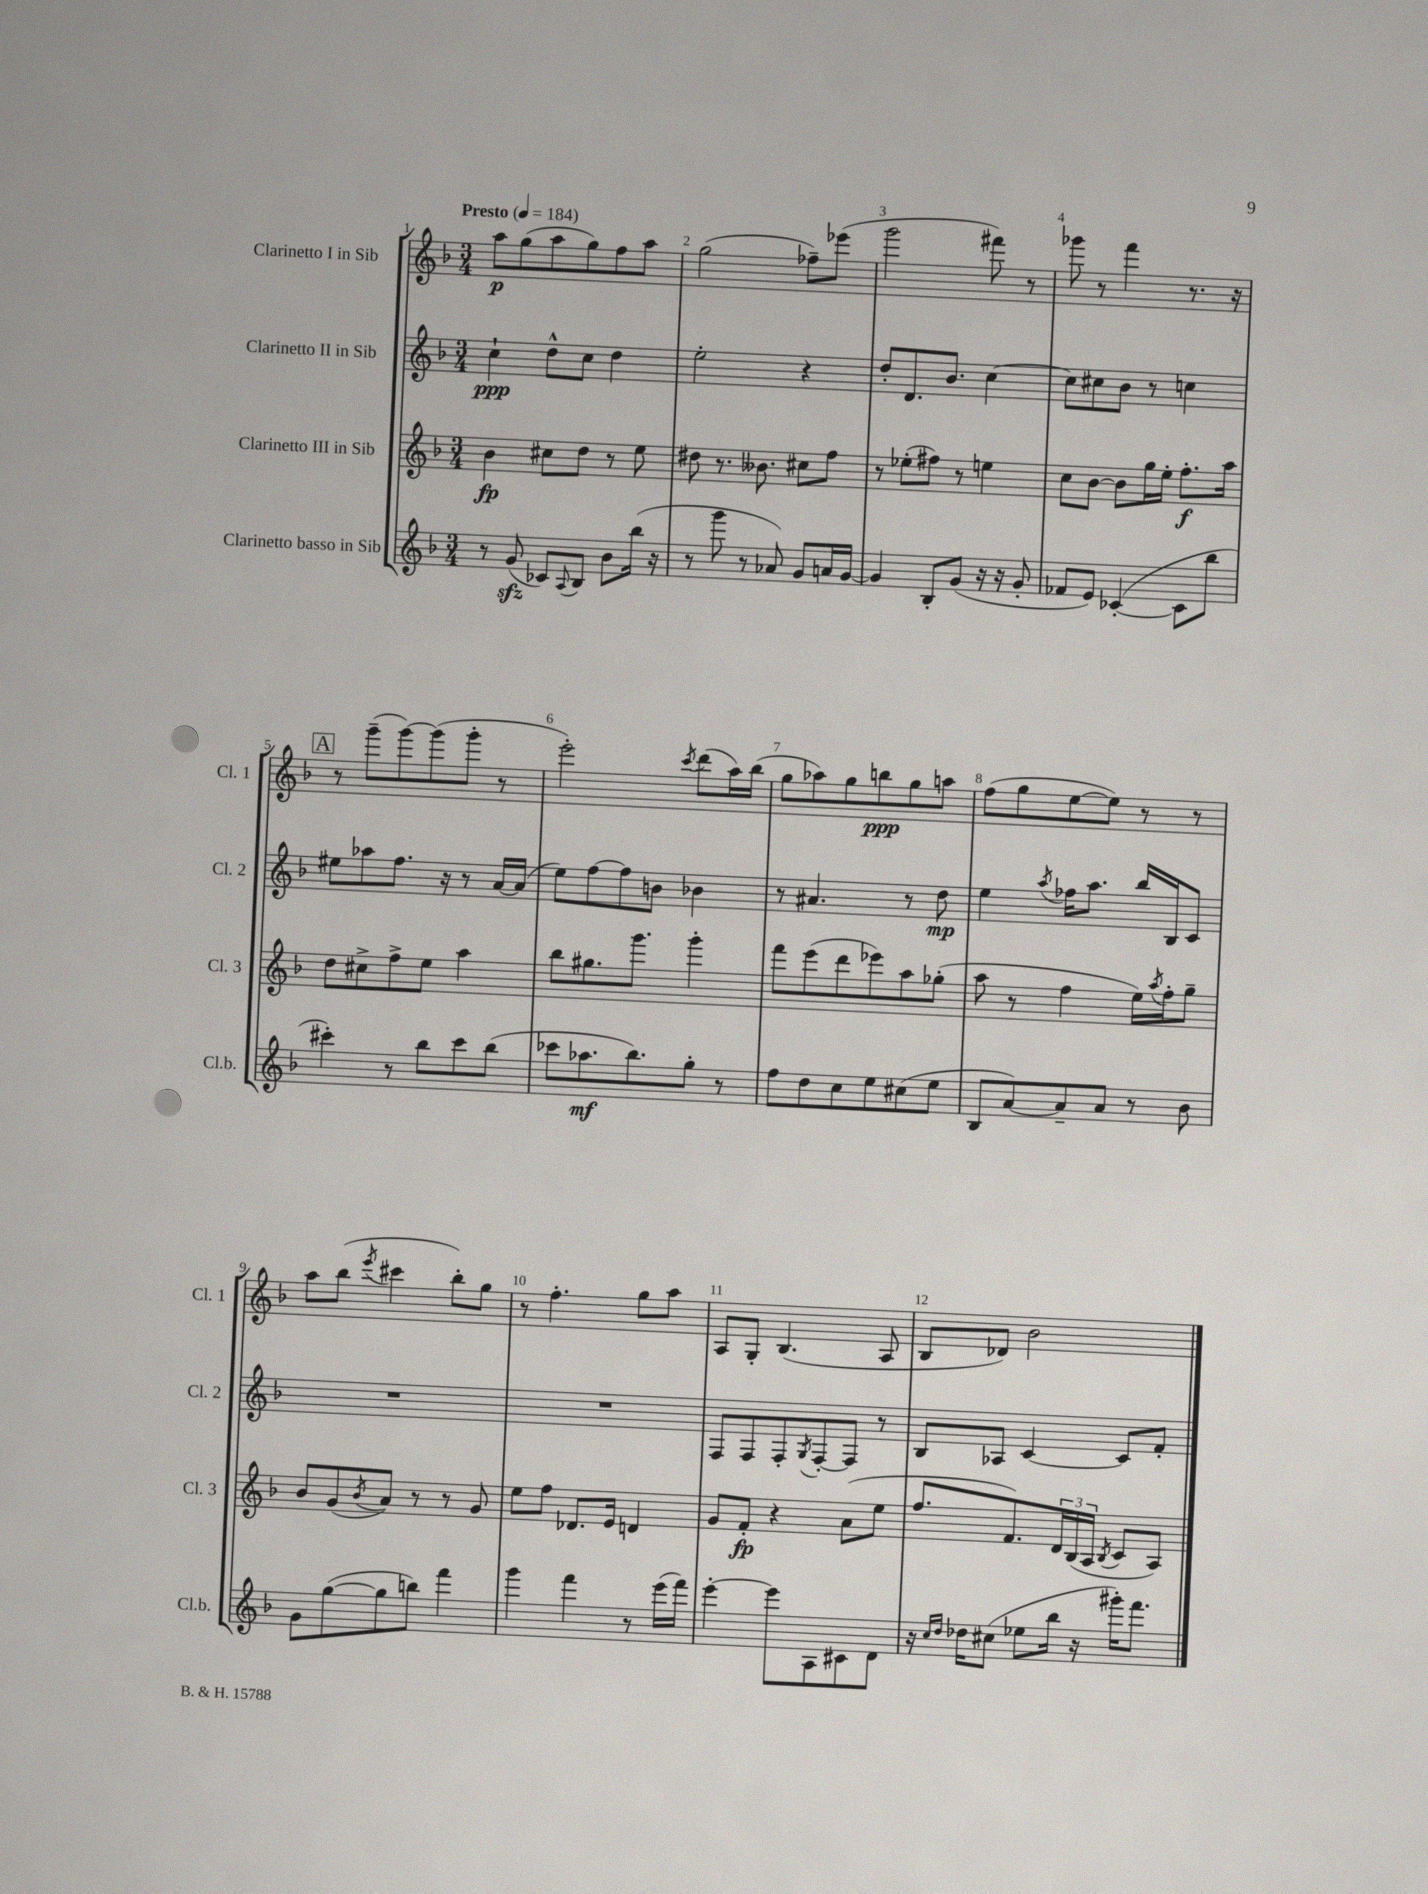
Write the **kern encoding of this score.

**kern	**kern	**kern	**kern
*staff4	*staff3	*staff2	*staff1
*clefG2	*clefG2	*clefG2	*clefG2
*k[b-]	*k[b-]	*k[b-]	*k[b-]
*M3/4	*M3/4	*M3/4	*M3/4
*MM184	*MM184	*MM184	*MM184
8r	4b-	4cc`	8aa
(8g	.	.	(8gg
8c-)	8cc#	8dd^^	8aa
8qqA	.	.	.
8B-	8dd	8cc	8gg)
8b-	8r	4dd	8ff
(16bb-	8ee	.	8aa
16r	.	.	.
=	=	=	=
8r	8dd#	2ee'	(2gg
8ggg	8.r	.	.
8r	.	.	.
.	8.b--	.	.
8a-)	.	.	.
8g	8cc#	4r	8ff-~)
16a	8ff	.	(8eee-
[16g	.	.	.
=	=	=	=
4g]	8r	8dd'	2ggg
.	(8ee-'	8.d	.
8B-'	8ff#)	.	.
.	.	8.b-	.
(8g	8r	.	.
16r	4ee	[4cc	8fff#)
16r	.	.	.
8g'	.	.	8r
=	=	=	=
8f-	8cc	8cc]	8ggg-
8e)	[8b-	8cc#	8r
([4c-'	8b-]	8b-	4fff
.	16gg	8r	.
.	16ee'	.	.
8c-]	8.ff'	4cc	8.r
8bb-	.	.	.
.	16aa	.	16r
=	=	=	=
4ccc#')	8dd	8ee#	8r
.	8cc#^	8aa-	(8ggg~
8r	8ff^	8.ff	[8ggg)
8bb-	8ee	.	(8ggg]
.	.	16r	.
8ccc#	4aa	8r	8ggg'
(8bb-	.	[16a	8r
.	.	(16a]	.
=	=	=	=
8ccc-	8bb-	8ee)	2eee')
8.aa-	8.gg#	[8ff	.
.	.	8ff]	.
8.bb-)	8.ggg	.	.
.	.	8b	.
.	.	.	8qccc
8gg'	4ggg'	4b-	(8ddd
8r	.	.	16aa)
.	.	.	(16bb-
=	=	=	=
8ff	8fff	8r	8gg
8dd	(8eee	4.a#	8aa-)
8cc	8ddd	.	8gg
8ee	8eee-)	.	8bb
(8cc#	8aa	8r	8gg
8ee	(8gg-'	8dd	8aa
=	=	=	=
8B-	8aa	4ee	(8ff
[8a)	8r	.	8gg
.	.	8qaa	.
8a~]	4ff	16ff-	[8ee
.	.	8.aa	.
8a	.	.	8ee])
8r	16ee)	16bb-	8r
.	8qaa	.	.
.	16ff'	16B-	.
8b-	8gg~	8c	8r
=	=	=	=
8g	8b-	2.r	8aa
([8gg	(8g	.	(8bb-
.	8qb-	.	8qeee
8gg]	8a)	.	4ccc#
8bb)	8r	.	.
4fff	8r	.	8bb-')
.	8g	.	8gg
=	=	=	=
4ggg	8ee	2.r	8r
.	8ff	.	4.ff'
4fff	8.d-	.	.
.	16e	.	.
8r	4d	.	8gg
(16eee	.	.	8aa
16fff)	.	.	.
=	=	=	=
[4eee'	8g	8F	8A
.	8f'	8F	8G'
8eee]	4r	8F'	(4.B-
.	.	8qG	.
8A	.	[8F'	.
8c#	(8a	8F]	.
8d	8ee	8r	8A
=	=	=	=
16r	8.ff	8B-	8B-
16qqcc	.	.	.
16qqdd	.	.	.
16dd-	.	.	.
(8cc#	.	8A-	8d-)
.	8.f)	.	.
8ee-	.	[4c	2b-
16bb-	24d	.	.
.	(24B-	.	.
16r	.	.	.
.	24A	.	.
.	8qB-	.	.
16ggg#')	8c	8c]	.
8.fff	.	.	.
.	8A)	8f'	.
==	==	==	==
*-	*-	*-	*-
